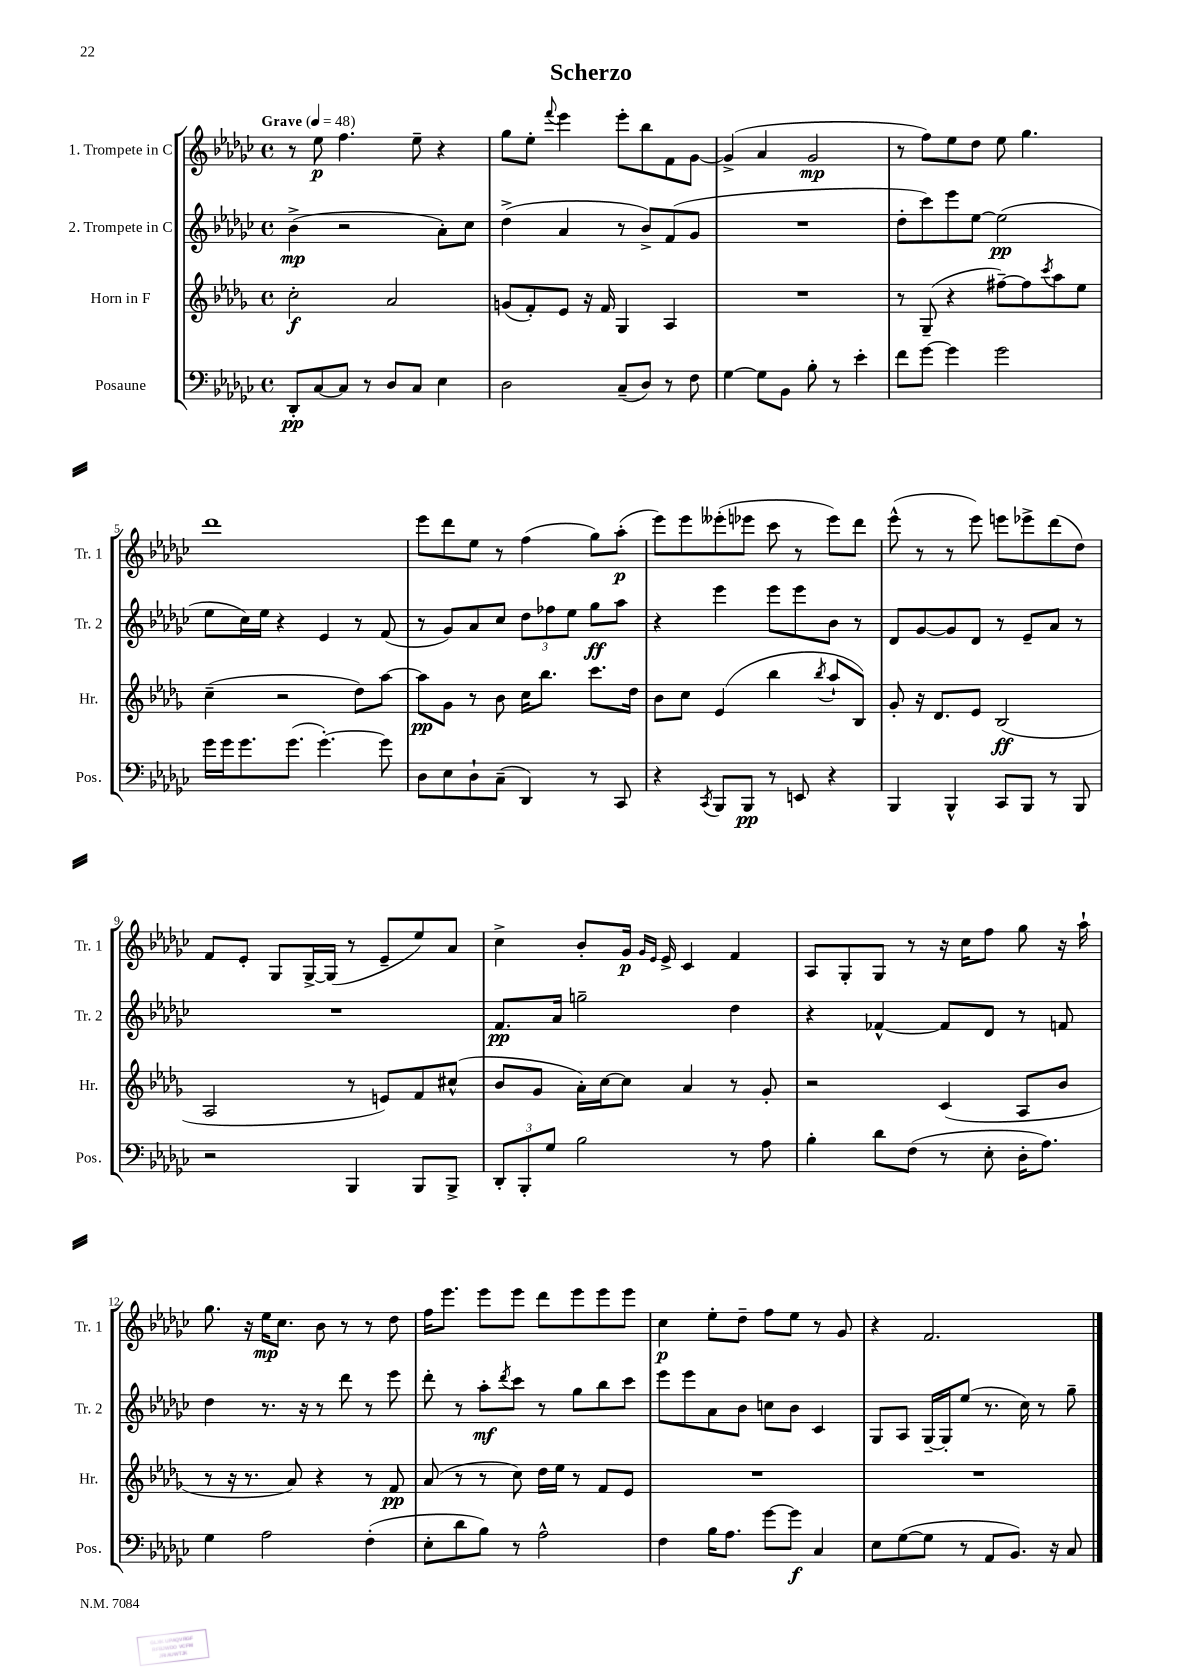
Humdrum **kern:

**kern	**kern	**kern	**kern
*staff4	*staff3	*staff2	*staff1
*clefF4	*clefG2	*clefG2	*clefG2
*k[b-e-a-d-g-c-]	*k[b-e-a-d-g-]	*k[b-e-a-d-g-c-]	*k[b-e-a-d-g-c-]
*M4/4	*M4/4	*M4/4	*M4/4
*met(c)	*met(c)	*met(c)	*met(c)
*MM48	*MM48	*MM48	*MM48
8DD-'/L	2cc'\	(4b-^\	8r
[8C-/	.	.	8ee-\
8C-/]J	.	2r	4.ff\
8r	.	.	.
8D-/L	2a-/	.	.
8C-/J	.	.	8ee-~\
4E-\	.	8a-'\L)	4r
.	.	8cc-\J	.
=	=	=	=
2D-\	(8g/L	(4dd-^\	8gg-\L
.	8f'/)	.	8ee-'\J
.	.	.	8qqfff/
.	8e-/J	4a-/	4eee-\
.	16r	.	.
.	16f/	.	.
(8C-~/L	4G-/	8r	8eee-'\L
8D-/J)	.	8b-^/L)	8bb-\
8r	4A-/	(8f/	8f\
8F\	.	8g-/J	[8g-\J
=	=	=	=
[4G-\	1r	1r	(4g-^/]
8G-\]L	.	.	4a-/
8BB-\J	.	.	.
8B-'\	.	.	2g-/
8r	.	.	.
4e-'\	.	.	.
=	=	=	=
8f\L	8r	8dd-'\L	8r
[8g-\J	(8G-~/	8ccc-\)	8ff\L)
4g-\]	4r	8eee-\	8ee-\
.	.	[8ee-\J	8dd-\J
2g-\	[8ff#~\L)	(2ee-\]	8ee-\
.	8ff#\]	.	4.gg-\
.	8qccc/	.	.
.	8aa-\	.	.
.	8ee-\J	.	.
=	=	=	=
16g-\LL	(4cc~\	8ee-\L	1ddd-
16g-\J	.	.	.
8.g-\	.	16cc-\L)	.
.	.	16ee-\JJ	.
.	2r	4r	.
(8.g-\J	.	.	.
[4.g-'\)	.	4e-/	.
.	8dd-\L)	8r	.
8g-\]	[8aa-\J	(8f/	.
=	=	=	=
8D-\L	8aa-\]L	8r	8eee-\L
8E-\	8g-\J	8g-/L)	8ddd-\
8D-`\	8r	8a-/	8ee-\J
(8C-~\J	8b-\	8cc-/J	8r
4DD-/)	16cc\LK	12dd-\L	(4ff\
.	8.bb-\J	.	.
.	.	12ff-\	.
.	.	12ee-\J	.
8r	8.ccc\L	8gg-\L	8gg-\L)
8CC-/	.	8aa-\J	(8aa-'\J
.	16dd-\Jk	.	.
=	=	=	=
4r	8b-\L	4r	8eee-\L)
.	8cc\J	.	8eee-\
8qCC-/	.	.	.
8BBB-/L	(4e-/	4eee-\	(8eee--'\
8BBB-/J	.	.	8eee-\J
8r	4bb-\	8eee-\L	8ccc-\
8EE/	.	8eee-\	8r
.	8qbb-/	.	.
4r	8aa-`/L	8b-\J	8eee-\L)
.	8B-/J)	8r	8ddd-\J
=	=	=	=
4BBB-/	8g-'/	8d-/L	(8eee-^^\
.	16r	[8g-/	8r
.	8.d-/L	.	.
4BBB-^^/	.	8g-/]	8r
.	8e-/J	8d-/J	8eee-\)
8CC-/L	(2B-/	8r	8eee\L
8BBB-/J	.	8e-~/L	8eee-^\
8r	.	8a-/J	(8ddd-\
8BBB-/	.	8r	8dd-\J)
=	=	=	=
2r	2A-/	1r	8f/L
.	.	.	8e-'/J
.	.	.	8G-/L
.	.	.	[16G-^/L
.	.	.	(16G-/]JJ
4BBB-/	8r	.	8r
.	8e/L)	.	8e-~/L
8BBB-/L	8f/	.	8ee-/)
8BBB-^/J	(8cc#^^/J	.	8a-/J
=	=	=	=
12DD-'/L	8b-/L	8.f/L	4cc-^\
12BBB-'/	.	.	.
.	8g-/J	.	.
12G-/J	.	.	.
.	.	16a-/Jk	.
2B-\	16a-'\LL)	2gg~\	8b-'/L
.	[16cc\J	.	.
.	8cc\]J	.	16g-/Jk
.	.	.	16qqg-/LL
.	.	.	16qqe-/JJ
.	.	.	16e-^/
.	4a-/	.	4c-/
8r	8r	4dd-\	4f/
8A-\	8g-'/	.	.
=	=	=	=
4B-'\	2r	4r	8A-/L
.	.	.	8G-'/
8d-\L	.	[4f-^^/	8G-/J
(8F\J	.	.	8r
8r	(4c/	8f-/]L	16r
.	.	.	16cc-\LK
8E-'\	.	8d-/J	8ff\J
16D-'\LK	8A-/L	8r	8gg-\
8.A-\J)	.	.	.
.	8b-/J	8f/	16r
.	.	.	16aa-`\
=	=	=	=
4G-\	8r	4dd-\	8.gg-\
.	16r	.	.
.	8.r	.	16r
2A-\	.	8.r	16ee-\LK
.	.	.	8.cc-\J
.	8a-/)	.	.
.	.	16r	.
.	4r	8r	8b-\
.	.	8ddd-\	8r
(4F'\	8r	8r	8r
.	8f/	8eee-\	8dd-\
=	=	=	=
8E-'\L	(8a-/	8ddd-'\	16ff\LK
.	.	.	8.eee-\J
8d-\	8r	8r	.
8B-\J)	8r	8aa-'\L	8eee-\L
.	.	8qddd-/	.
8r	8cc\)	8ccc-\J	8eee-\J
2A-^^\	16dd-\LL	8r	8ddd-\L
.	16ee-\JJ	.	.
.	8r	8gg-\L	8eee-\
.	8f/L	8bb-\	8eee-\
.	8e-/J	8ccc-\J	8eee-\J
=	=	=	=
4F\	1r	8eee-\L	4cc-\
.	.	8eee-\	.
16B-\LK	.	8a-\	8ee-'\L
8.A-\J	.	.	.
.	.	8b-\J	8dd-~\J
[8g-\L	.	8cc\L	8ff\L
8g-\]J	.	8b-\J	8ee-\J
4C-/	.	4c-/	8r
.	.	.	8g-/
=	=	=	=
8E-\L	1r	8G-/L	4r
([8G-\	.	8A-/J	.
8G-\]J	.	[16G-~/LL	2.f/
.	.	16G-'/]J	.
8r	.	(8ee-/J	.
8AA-/L	.	8.r	.
8.BB-/J)	.	.	.
.	.	16cc-\)	.
.	.	8r	.
16r	.	.	.
8C-/	.	8gg-~\	.
==	==	==	==
*-	*-	*-	*-
